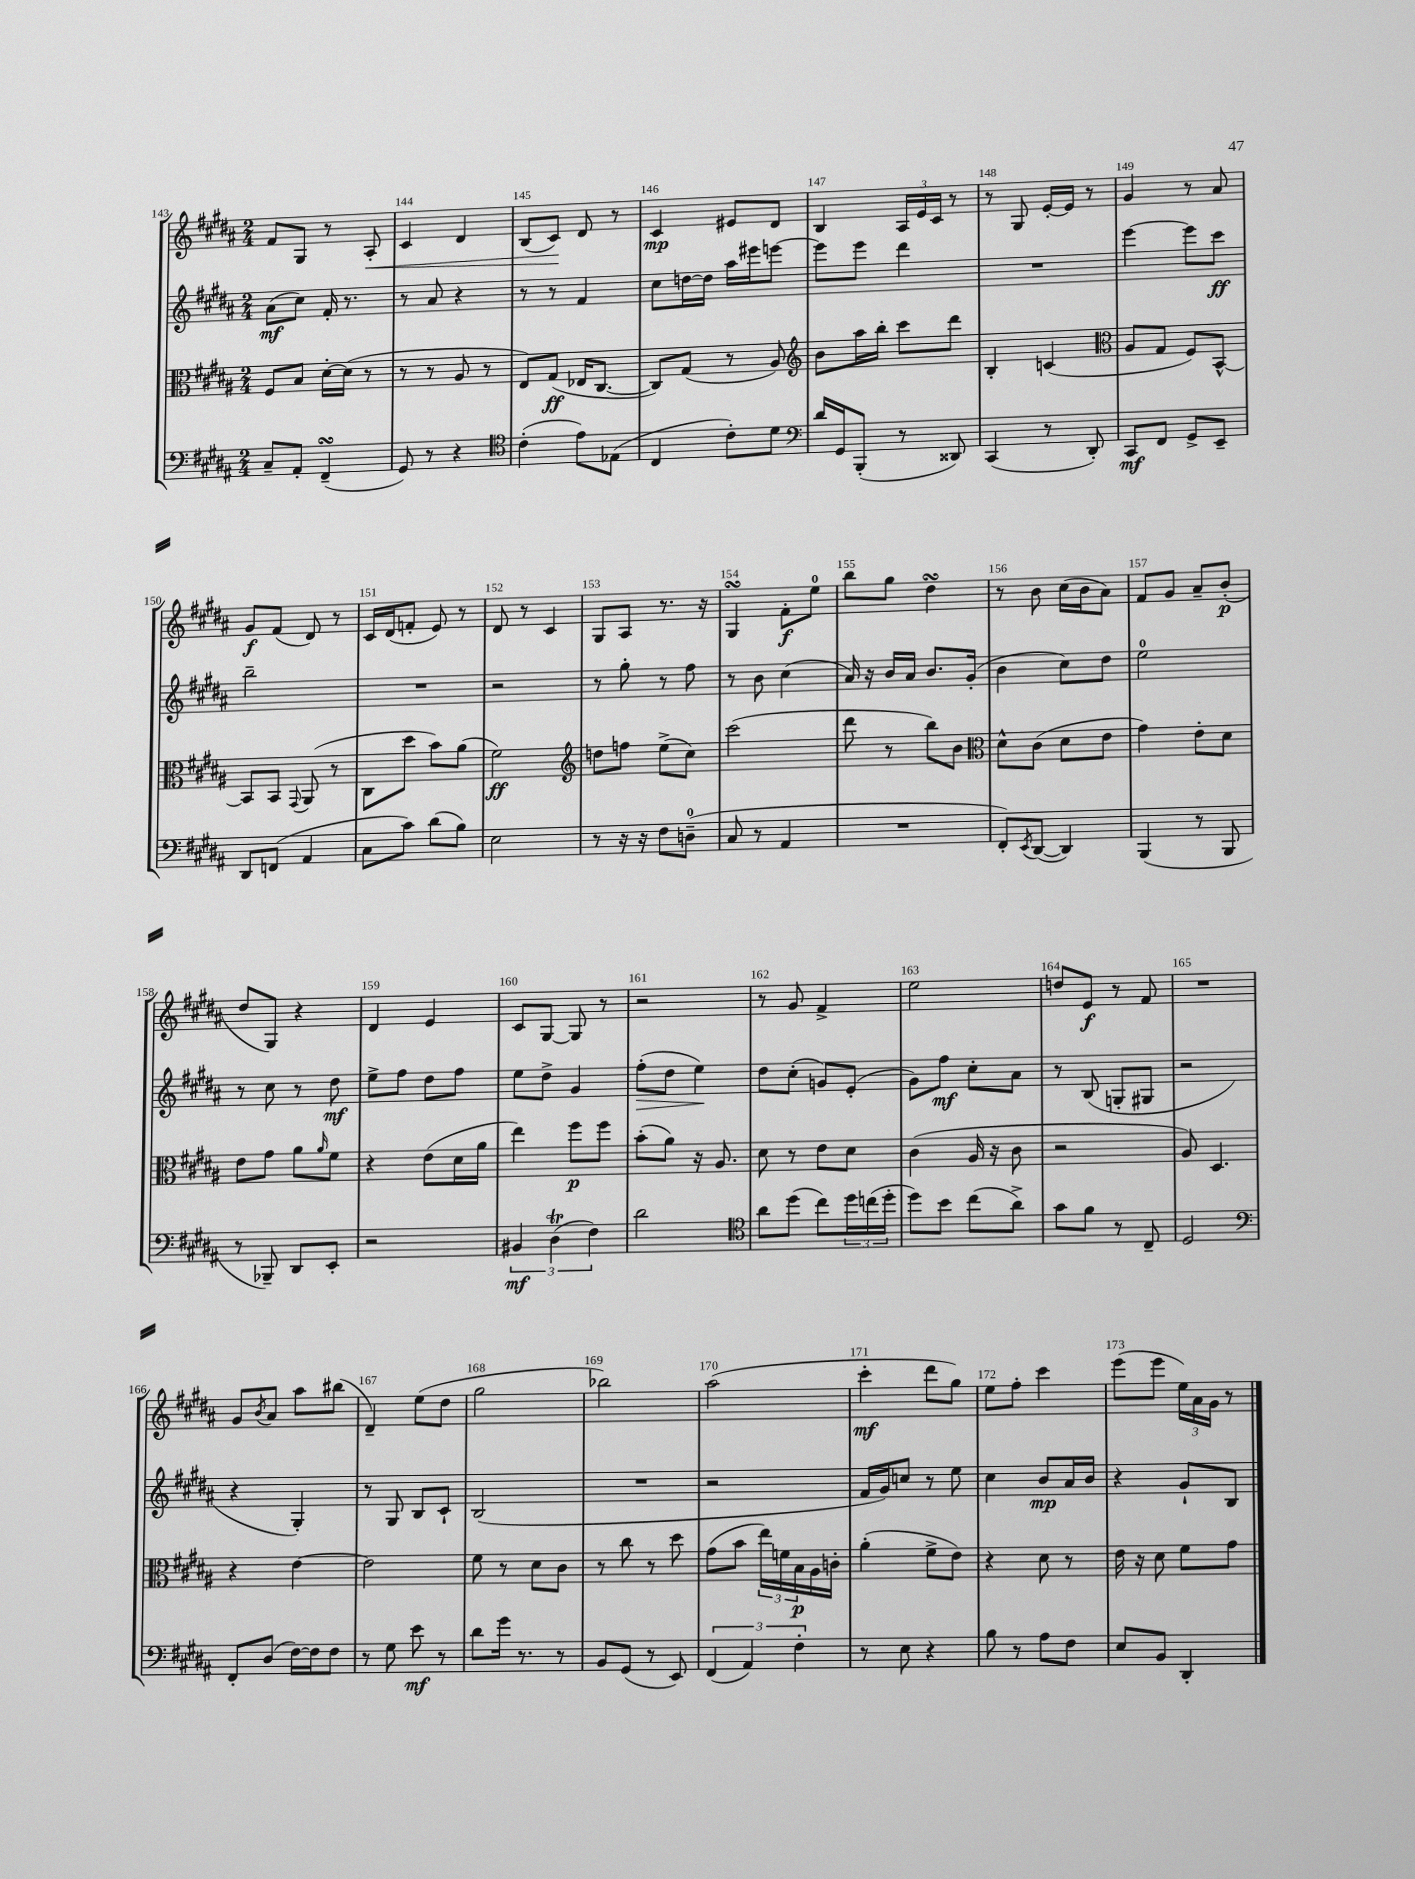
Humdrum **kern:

**kern	**kern	**kern	**kern
*staff4	*staff3	*staff2	*staff1
*clefF4	*clefC3	*clefG2	*clefG2
*k[f#c#g#d#a#]	*k[f#c#g#d#a#]	*k[f#c#g#d#a#]	*k[f#c#g#d#a#]
*M2/4	*M2/4	*M2/4	*M2/4
8C#~	8F#	(8a#	8f#
8AA#'	8B	8cc#)	8G#
(4FF#~	[16d#'	16f#'	8r
.	(16d#]	8.r	.
.	8r	.	8A#'
=	=	=	=
8GG#)	8r	8r	4c#
8r	8r	8a#	.
4r	8A#	4r	4d#
.	8r	.	.
=	=	=	=
*clefC4	*	*	*
(4c#'	8E)	8r	(8B
.	(8G#	8r	8c#)
8e)	16E-	4f#	8d#
.	[8.C#	.	.
(8E-	.	.	8r
=	=	=	=
4C#	8C#])	8cc#	4c#
.	(8G#	[16dd	.
.	.	16dd]	.
8c#')	8r	16aa#	8e#
.	.	16eee#	.
8d#	8A#)	[8eee	8d#
=	=	=	=
*clefF4	*clefG2	*	*
16d#	8b	8eee]	4B
16GG#	.	.	.
(8BBB'	16aa#	8eee	.
.	16bb'	.	.
8r	8ccc#	4ddd#	24A#
.	.	.	24e
.	.	.	24c#
8DD##)	8ddd#	.	8r
=	=	=	=
(4CC#	4B'	2r	8r
.	.	.	8G#
8r	(4c	.	[16e'
.	.	.	16e]
8DD#')	.	.	8r
=	=	=	=
*	*clefC3	*	*
8CC#	8A#	[4eee	4g#
8FF#	8G#	.	.
8GG#^	8F#)	8eee]	8r
8EE~	[8BB^^	8ccc#	8a#
=	=	=	=
8DD#	8BB]	2bb~	8g#
(8FF	8BB	.	(8f#
.	8qqGG#	.	.
4AA#	(8AA#	.	8d#)
.	8r	.	8r
=	=	=	=
8C#	8C#	2r	16c#
.	.	.	(16d#
8c#)	8dd#	.	8f'
(8d#	8b)	.	8e)
8B)	(8a#	.	8r
=	=	=	=
2E	2f#)	2r	8d#
.	.	.	8r
.	.	.	4c#
=	=	=	=
*	*clefG2	*	*
8r	8dd	8r	8G#
16r	8ff	8gg#'	8A#
16r	.	.	.
8F#	(8ee^	8r	8.r
(8D~	8cc#)	8ff#	.
.	.	.	16r
=	=	=	=
8C#	(2ccc#	8r	4G#
8r	.	8b	.
4AA#	.	(4cc#	8f#'
.	.	.	8ee
=	=	=	=
2r	8ddd#	16a#)	8bb
.	.	16r	.
.	8r	16b	8gg#
.	.	16a#	.
.	8bb)	8.b	4dd#
.	8b	.	.
.	.	(16g#'	.
=	=	=	=
*	*clefC3	*	*
8FF#')	8d#^^	4b	8r
8qEE	.	.	.
([8DD#	(8c#	.	8b
4DD#])	8d#	8cc#)	(16cc#
.	.	.	16b
.	8e	8dd#	8a#)
=	=	=	=
(4BBB	4g#)	2ee	8f#
.	.	.	8g#
8r	8e'	.	8a#~
8BBB	8d#	.	(8b'
=	=	=	=
8r	8e	8r	8dd#
8BBB-~)	8g#	8cc#	8G#)
8DD#	8a#	8r	4r
.	16qqa#	.	.
8EE'	8f#	8dd#	.
=	=	=	=
2r	4r	8ee^	4d#
.	.	8ff#	.
.	(8e	8dd#	4e
.	16d#	8ff#	.
.	16a#	.	.
=	=	=	=
6BB#	4ee)	8ee	8c#
.	.	8dd#^	[8G#
(6D#	.	.	.
.	8ff#	4g#	8G#]
6F#)	.	.	.
.	8ff#	.	8r
=	=	=	=
2d#	(8b'	(8ff#'	2r
.	8a#)	8dd#	.
.	16r	4ee)	.
.	8.A#	.	.
=	=	=	=
*clefC4	*	*	*
8a#	8d#	8dd#	8r
(8dd#	8r	(8cc#'	8g#
8cc#)	8e	8g)	4f#^
24dd#	8d#	(8e'	.
(24cc	.	.	.
24dd#'	.	.	.
=	=	=	=
8dd#)	(4c#	8g#)	2ee
8b	.	8ff#	.
(8cc#	16A#	8cc#'	.
.	16r	.	.
8a#^)	8c#	8a#	.
=	=	=	=
8g#	2r	8r	8dd
8f#	.	(8B	8e
8r	.	8G'	8r
8C#~	.	8G#	8f#
=	=	=	=
2D#	8A#)	2r	2r
.	4.D#	.	.
=	=	=	=
*clefF4	*	*	*
8FF#'	4r	4r	8g#
.	.	.	8qb
(8D#	.	.	8a#
[16F#)	[4e	4G#')	8aa#
16F#]	.	.	.
8F#	.	.	(8bb#
=	=	=	=
8r	2e]	8r	4d#~)
8G#	.	8G#	.
8e	.	8B	(8ee
8r	.	8c#`	8dd#
=	=	=	=
8d#	8f#	(2B	2gg#
16g#	8r	.	.
8.r	.	.	.
.	8d#	.	.
8r	8c#	.	.
=	=	=	=
8BB	8r	2r	2bb-)
(8GG#	8cc#	.	.
8r	8r	.	.
8EE)	8dd#	.	.
=	=	=	=
(6FF#	(8g#	2r	(2aa#
.	8b	.	.
6AA#)	.	.	.
.	24ee)	.	.
.	24f	.	.
6F#'	24B	.	.
.	16A#	.	.
.	16c'	.	.
=	=	=	=
8r	(4a#'	16f#	4ccc#'
.	.	16g#)	.
8E	.	8cc	.
4r	8f#^	8r	8ddd#
.	8e)	8ee	8gg#)
=	=	=	=
8B	4r	4cc#	8ee
8r	.	.	8ff#'
8A#	8d#	8b	4ccc#
8F#	8r	16a#	.
.	.	16b	.
=	=	=	=
8E	16e	4r	(8eee
.	16r	.	.
8BB	8d#	.	8eee
4DD#'	8f#	8g#`	24ee)
.	.	.	24a#
.	.	.	24g#
.	8g#	8B	8r
==	==	==	==
*-	*-	*-	*-
